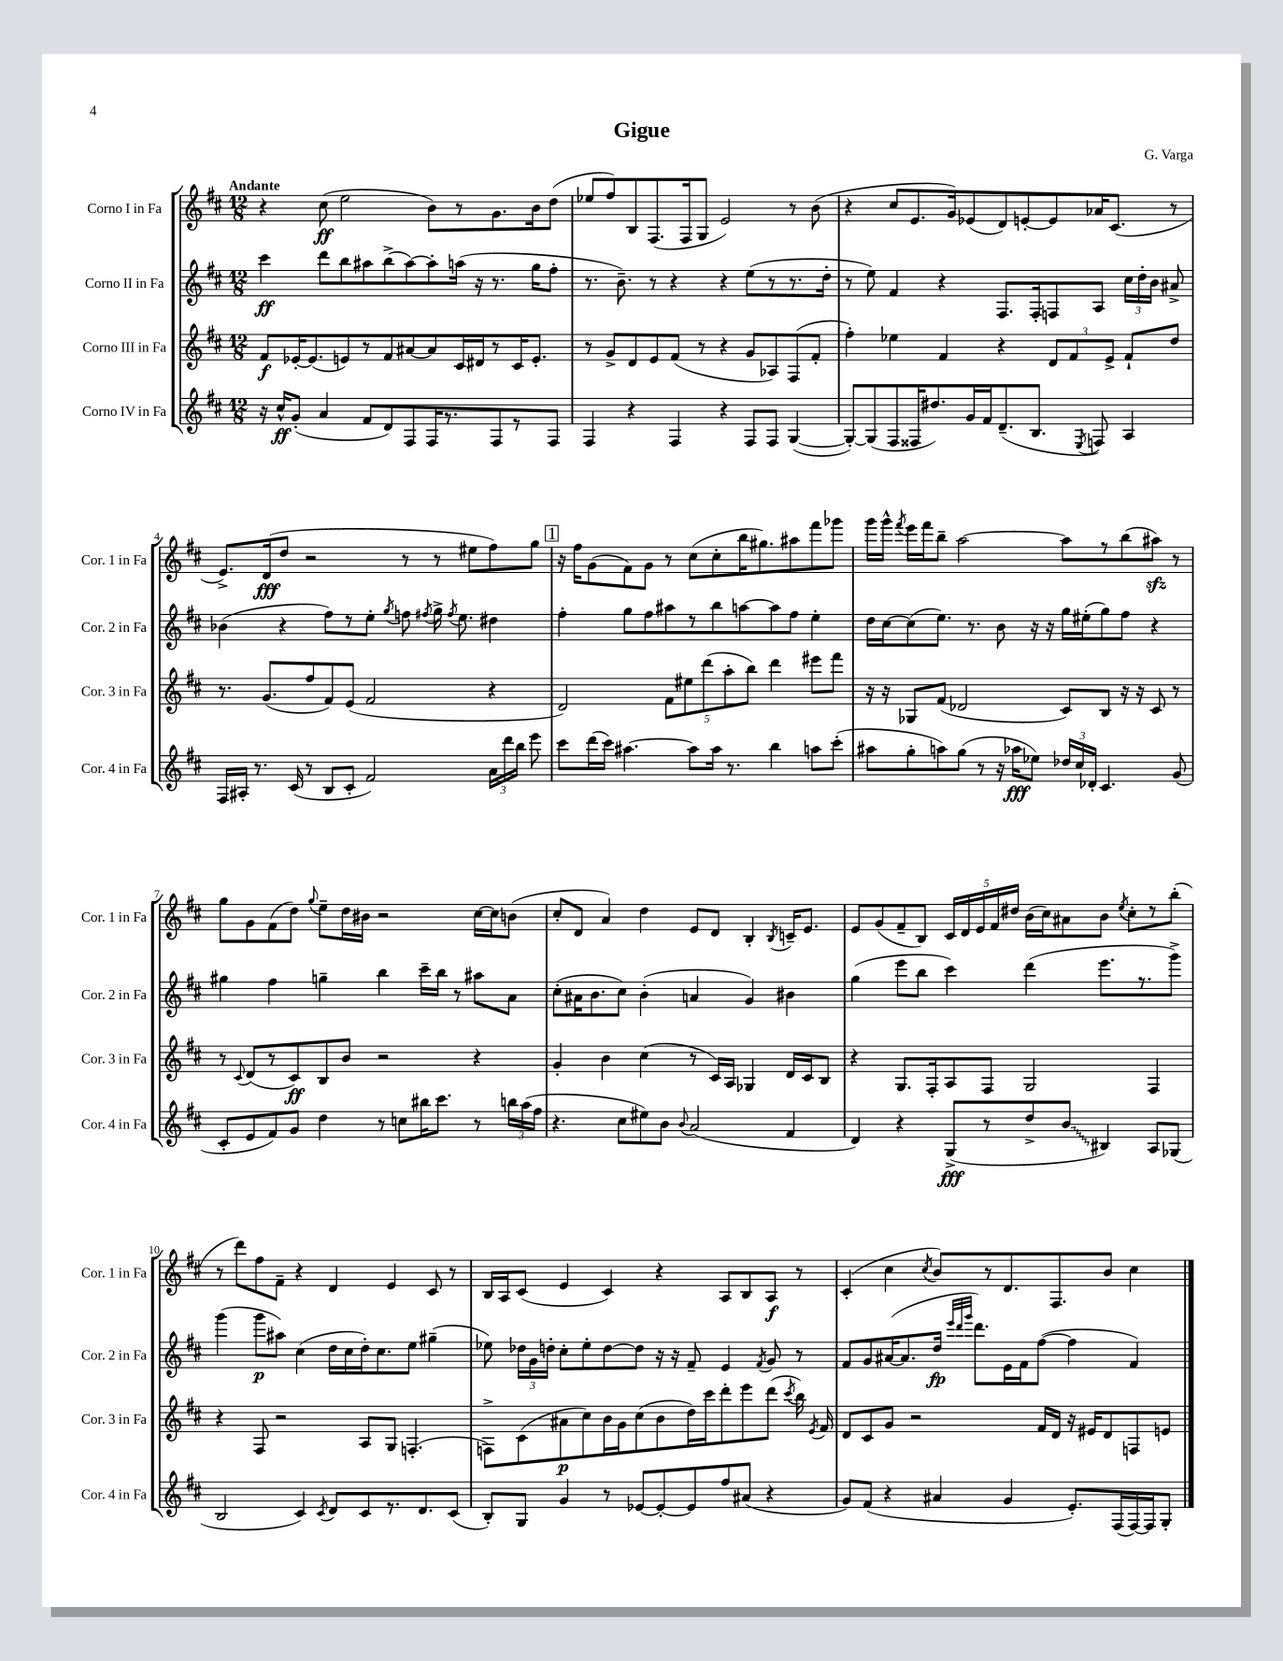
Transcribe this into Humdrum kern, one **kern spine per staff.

**kern	**kern	**kern	**kern
*staff4	*staff3	*staff2	*staff1
*clefG2	*clefG2	*clefG2	*clefG2
*k[f#c#]	*k[f#c#]	*k[f#c#]	*k[f#c#]
*M12/8	*M12/8	*M12/8	*M12/8
16r	8f#/L	4ccc#\	4r
16cc#^^/LK	.	.	.
(8g'/J	[16e-'/K	.	.
.	(8.e-/]	.	.
4a/	.	8ddd\L	(8cc#\
.	8e/)	8bb\	2ee\
8f#/L	8r	8aa#\	.
8d/)	8f#/	(8bb^\	.
8F#/	[8a#/	[8aa#\)	.
16F#/K	8a#/]	8aa#'\]	8b\L)
8.r	.	.	.
.	16c#/L	(16aa\Jk	8r
.	16d#/J	16r	.
8F#/	8r	8.r	8.g\
8r	16c#/K	.	.
.	8.e'/J	16gg\LK	16b\k
8F#/J	.	8ff#'\J	(8dd\J
=	=	=	=
4F#/	8r	8.r	8ee-/L
.	8g^/L	.	8ff#/)
.	.	8.b~\)	.
4r	8d/	.	8B/
.	8e/	8r	(8.F#/
4F#/	(8f#/J	4r	.
.	.	.	16F#/k
.	8r	.	8G/J
4r	4r	4r	2e/)
8F#/L	8g/L	(8ee\L	.
8F#/J	8A-/)	8r	.
([4G/	(8F#/	8.r	8r
.	8f#'/J	.	(8b\
.	.	16dd'\Jk	.
=	=	=	=
8G'/_L)	4ff#'\)	8r	4r
(8G/]	.	8ee\)	.
8F#/	4ee-\	4f#/	8cc#/L
16F##/K	.	.	8.e/
8.dd#/)	.	.	.
.	4f#/	4r	.
.	.	.	16g/k)
16g/L	.	.	(8e-/
16f#/J	.	.	.
(8.d~/	4r	8.F#/L	8d/)
.	.	.	[8e'/
8.B/J	.	16F#'/k	.
.	12d/L	8F/	8e/]
.	12f#/	.	.
8qE/	.	.	.
8F/)	.	8A/J	16a-/K
.	12e^/J	.	.
.	.	.	(8.c#/J
4A/	8f#`/L	24cc#\LL	.
.	.	24dd'\	.
.	.	24b\JJ	.
.	8dd/J	8a#^/	8r
=	=	=	=
16F#/LL	8.r	(4b-\	8.e^/L)
16A#'/JJ	.	.	.
8.r	.	.	.
.	(8.g/L	.	(16d/k
.	.	4r	8dd/J
(16c#/	.	.	.
8r	8ff#/	.	2r
8B/L	8f#/)	8ff#\L)	.
8c#'/J	(8e/J	8r	.
2f#/)	2f#/	8ee'\J	.
.	.	8qgg/	.
.	.	8ff\	8r
.	.	8qff#/	.
.	.	16gg^\	8r
.	.	8qff#/	.
.	.	8.ee\	.
.	.	.	8ee#\L
24a\LL	4r	4dd#\	8ff#\)
24ddd\	.	.	.
24bb\JJ	.	.	.
8eee\	.	.	8gg\J
=	=	=	=
8ccc#\L	2d/)	4ff#'\	16r
.	.	.	16ff#\LK
(16ddd\L	.	.	(8g\
16ccc#\JJ)	.	.	.
[4.aa#\	.	8gg\L	8f#\)
.	.	8ff#\	8g\J
.	10f#\L	8aa#\	8r
.	10ee#\	.	.
8aa#\]L	.	8r	(8cc#\L
.	(10ddd\	.	.
16aa#\Jk	.	8bb\	8cc#'\
.	10aa'\	.	.
8.r	.	.	.
.	.	[8aa\	16bb\K
.	10bb\J)	.	.
.	.	.	8.gg#\)
4bb\	4ddd\	8aa\]	.
.	.	8ff#\J	8aa#\
8aa\L	8eee#\L	4ee'\	8fff#\
(8ccc#'\J	8fff#\J	.	8ggg-\J
=	=	=	=
8aa#\L	16r	16dd\LL	16ggg\LL
.	16r	[16cc#\J	16ggg^^\JJ
.	.	.	8qfff#/
8gg'\	8G-/L	(8cc#\]	16eee\LL
.	.	.	16fff#\J
8aa\)	(8f#/J	8.ee\J)	8bb~\J
(8gg\J	2d-/	.	[2aa\
.	.	8.r	.
8r	.	.	.
16r	.	8b\	.
16aa-\LK	.	.	.
8ee-\J)	.	16r	.
.	.	16r	.
24dd-/LL	8c#/L)	16gg\LL	8aa\]L
24cc#/	.	.	.
.	.	(16ee#'\J	.
24d-'/JJ	.	.	.
4.c#/	8B/J	8gg\)	8r
.	16r	8ff#\J	(8bb\
.	16r	.	.
.	8c#/	4r	8aa#\J)
(8g/	8r	.	8r
=	=	=	=
8c#'/L	8r	4gg#\	8gg\L
.	8qqc#/	.	.
8e/	(8d/L	.	8g\
8f#/)	8r	4ff#\	(8f#\
8g/J	8c#/)	.	8dd\J)
.	.	.	8qqgg/
4dd\	8B/	4gg~\	8ee~\L
.	8b/J	.	16dd\L
.	.	.	16b#\JJ
8r	2r	4bb\	2r
8cc\L	.	.	.
16bb#\K	.	16ccc#~\LL	.
8.ccc#\J	.	16bb\JJ	.
.	.	8r	.
8r	4r	8aa#\L	[16cc#\LL
.	.	.	16cc#\]J
24bb\LL	.	8a\J	(8b\J
(24aa\	.	.	.
24ff#\JJ	.	.	.
=	=	=	=
4.r	4g'/	(8cc#'\L	8cc#'/L
.	.	16a#\K	8d/J
.	.	8.b\	.
.	4b\	.	4a/)
8cc#\L	.	8cc#\J)	.
8ee#\)	(4cc#\	(4b'\	4dd\
8b\J	.	.	.
8qqb/	.	.	.
(2a/	8r	4a/	8e/L
.	16c#/LL)	.	8d/J
.	16A/JJ	.	.
.	4G-/	4g/)	4B'/
.	.	.	8qB/
4f#/	16d/LL	4b#\	16c~/LK
.	16c#/J	.	8.e/J
.	8B/J	.	.
=	=	=	=
4d/)	4r	(4gg\	8e/L
.	.	.	(8g/
4r	8.G/L	8eee\L	8f#~/
.	.	8bb\J	8B/J)
.	16F#'/k	.	.
(8G^/L	8A/	4ccc#\)	20c#/LL
.	.	.	20d/
.	.	.	20e/
8r	8F#/J	.	.
.	.	.	20f#/
.	.	.	20dd#/JJ
8dd^/	2G/	(4ddd\	(16b\LL
.	.	.	16cc#\J)
8b/J	.	.	8a#\
4B#/)	.	8.eee\L	8b\J
.	.	.	8qee/
.	.	.	8cc#'\L
.	.	8.r	.
8A/L	4F#/	.	8r
(8G-/J	.	8ggg^\J)	(8bb'\J
=	=	=	=
2B/	4r	(4ggg\	8r
.	.	.	8ddd\L)
.	8F#/	8ggg\L	8ff#\
.	2r	8aa#\J)	8f#~\J
4c#/)	.	(4cc#\	4r
8qc#/	.	.	.
8d/L	.	16dd\LL	4d/
.	.	16cc#\	.
8c#/	8A/L	16dd'\J)	.
.	.	8.cc#\	.
8.r	8G/J	.	4e/
.	(4.F'/	8ee\J	.
8.d/	.	.	.
.	.	(4gg#~\	8c#/
(8c#/J	.	.	8r
=	=	=	=
8B'/L)	8F^\L)	8ee-\)	16B/LL
.	.	.	16A/J
8G/J	(8c#\	24dd-\LL	(8c#/J
.	.	24g\	.
.	.	24dd'\JJ	.
4g/	8a#\	8cc#'\L	4e/
.	8cc#\)	8ee-'\	.
8r	16b\L	[8dd\	4c#/)
.	16g\J	.	.
[8e-/L	(8cc#\	8dd\]J	.
8e-'/_	8b\	16r	4r
.	.	16r	.
8e-/]	16dd\L)	8f#~/	.
.	16ccc#\J	.	.
8ff#/	8ddd'\	4e/	8A/L
(8a#/J	8eee\	.	8B/
.	.	8qf#/	.
4r	(8ddd\J	8g/	8A/J
.	8qccc#/	.	.
.	16bb\)	8r	8r
.	8qe/	.	.
.	16f#/	.	.
=	=	=	=
8g/L)	8d/L	8f#/L	(4c#'/
(8f#/J	8c#/	8g/	.
4r	8g/J	([16a#/K	4cc#\
.	.	8.a#/]	.
.	2r	.	.
.	.	.	8qcc#/
4a#/	.	16dd/Jk	8b/L)
.	.	32qqeee/LLL	.
.	.	32qqddd/	.
.	.	32qqggg/JJJ	.
.	.	8.ddd\L)	.
.	.	.	8r
4g/	.	16e\L	8.d/
.	.	16f#\J	.
.	16f#/LL	([8ff#\J	.
.	16d/JJ	.	8.F#/
8.e'/L)	16r	4ff#\]	.
.	16e#/LK	.	.
.	8d/	.	8b/J
(16F#/L	.	.	.
[16F#/)	8F/	4f#/)	4cc#\
16F#/]J	.	.	.
8G'/J	8e/J	.	.
==	==	==	==
*-	*-	*-	*-
